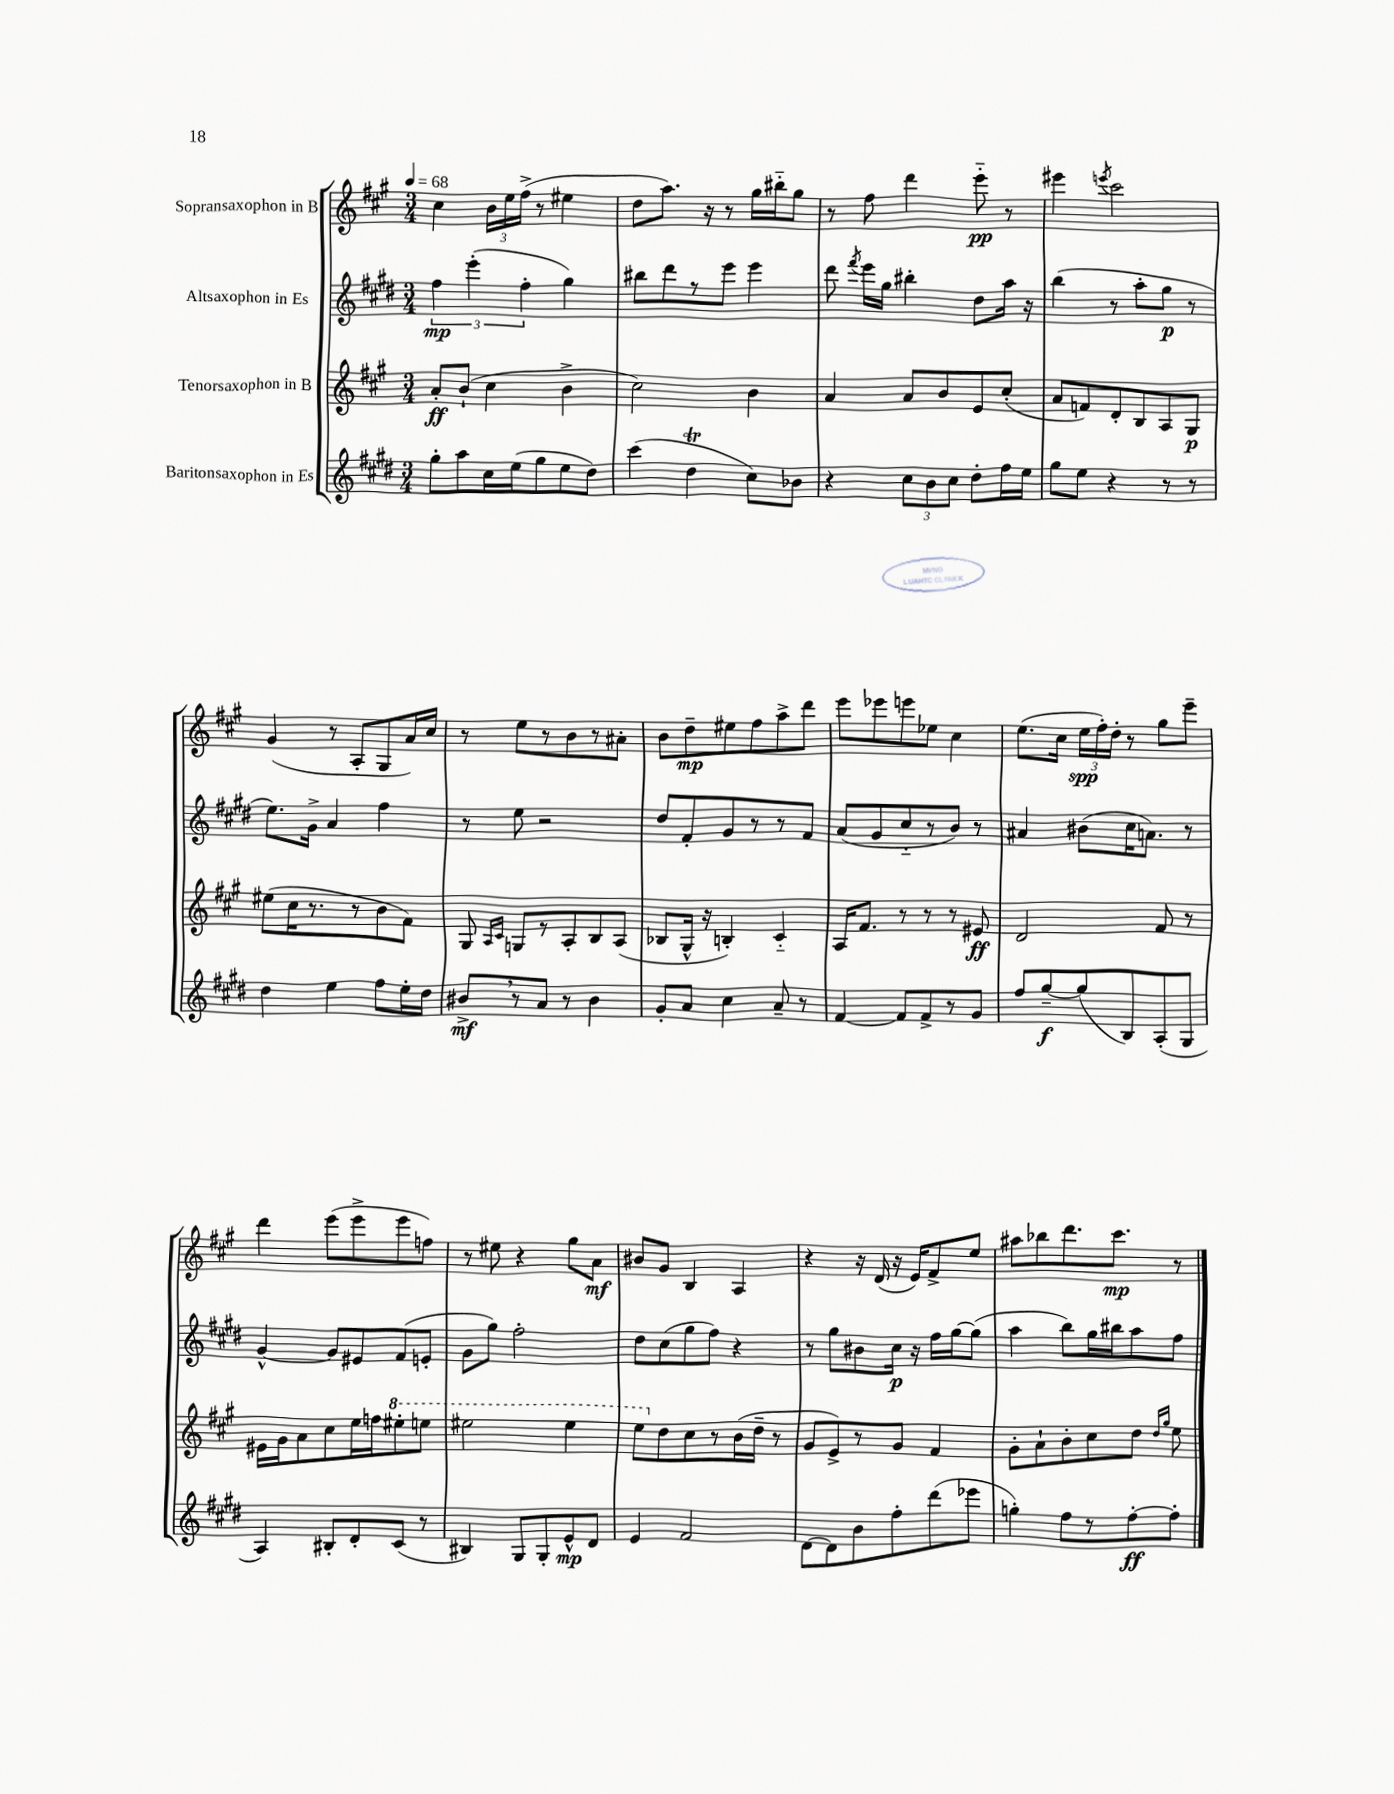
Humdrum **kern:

**kern	**kern	**kern	**kern
*staff4	*staff3	*staff2	*staff1
*clefG2	*clefG2	*clefG2	*clefG2
*k[f#c#g#d#]	*k[f#c#g#]	*k[f#c#g#d#]	*k[f#c#g#]
*M3/4	*M3/4	*M3/4	*M3/4
*MM68	*MM68	*MM68	*MM68
8gg#'	8a'	6ff#	4cc#
8aa	(8b`	.	.
.	.	(6eee'	.
16cc#	4cc#	.	24b
.	.	.	24ee
(16ee	.	.	.
.	.	6ff#'	(24ff#^
8gg#	.	.	8r
8ee	4b^	4gg#)	4ee#
8dd#)	.	.	.
=	=	=	=
(4ccc#	2cc#)	8bb#	8dd
.	.	8ddd#	8.aa)
4dd#	.	8r	.
.	.	.	16r
.	.	8eee	8r
8cc#)	4b	4eee	16gg#
.	.	.	16bb#'~
8b-	.	.	8gg#
=	=	=	=
4r	4a	8ddd#	8r
.	.	8qfff#	.
.	.	16eee	8ff#
.	.	16gg#	.
12cc#	8a	4bb#'	4ddd
12b	.	.	.
.	8b	.	.
12cc#	.	.	.
8dd#'	8e	8dd#	8eee'~
16ff#	(8cc#'	16aa	8r
16ee	.	16r	.
=	=	=	=
8gg#	8a	(4bb	4eee#
8ee	8f)	.	.
.	.	.	8qeee
4r	8d'	8r	2ccc#
.	8B	8aa'	.
8r	8A	8gg#	.
8r	8G#	8r	.
=	=	=	=
4dd#	(8ee#	8.ee)	(4g#
.	16cc#	.	.
.	8.r	16g#^	.
4ee	.	4a	8r
.	8r	.	8A'
8ff#	8b	4ff#	8G#
16ee'	8f#)	.	16a)
16dd#	.	.	16cc#
=	=	=	=
8b#^	8G#	8r	8r
.	16qqA	.	.
.	16qqc#	.	.
8r	8G	8ee	8ee
8a	8r	2r	8r
8r	8A'	.	8b
4b#	8B	.	8r
.	(8A	.	8a#'
=	=	=	=
8g#'	8B-	8dd#	8b
8a	16G#^^	8f#'	8dd~
.	16r	.	.
4cc#	4B')	8g#	8ee#
.	.	8r	8ff#
8a~	4c#'~	8r	8aa^
8r	.	8f#	8ddd
=	=	=	=
[4f#	16A	(8a	8eee
.	8.f#	.	.
.	.	8g#	8eee-
8f#]	8r	8cc#'~	8eee
8f#^	8r	8r	8ee-
8r	8r	8b)	4cc#
8g#	8e#	8r	.
=	=	=	=
8ff#	2d	4a#	(8.ee
[8gg#~	.	.	.
.	.	.	16cc#
(8gg#]	.	(8b#	24ee
.	.	.	24ff#')
.	.	.	24dd'
8B)	.	16cc#	8r
.	.	8.a)	.
(8A'	8f#	.	8gg#
8G#	8r	8r	8eee~
=	=	=	=
4A)	16e#	[4g#^^	4ddd
.	16g#	.	.
.	8a	.	.
8B#'	8cc#	8g#]	(8eee
8d#'	16ee	8e#	8eee^
.	16ff	.	.
(8c#	8eee#'	(8f#	8eee
8r	8eee	8e'	8ff)
=	=	=	=
4B#)	2eee#	8g#	8r
.	.	8gg#)	8ee#
8G#	.	2ff#'	4r
8G#'	.	.	.
8e^^	4eee#	.	8gg#
8d#	.	.	8a
=	=	=	=
4e	8eee	8dd#	8b#
.	8dd	(8cc#	8g#
2f#	8cc#	8gg#	4B
.	8r	8ff#)	.
.	(16b	4r	4A
.	16dd~	.	.
.	8r	.	.
=	=	=	=
[8d#	8g#	8r	4r
8d#]	8e^)	8gg#	.
8b	8r	8b#	16r
.	.	.	(16d
8ff#'	8g#	16cc#	16r
.	.	16r	16e)
(8ddd#	4f#	16ff#	8f#^
.	.	[16gg#	.
8eee-	.	(8gg#]	8ee
=	=	=	=
4gg')	8g#'	4aa	8aa#
.	8a`	.	8bb-
8ff#	8b'	8bb)	8.ddd
8r	8cc#	16gg#	.
.	.	16bb#	8.ccc#
[8ff#'	8dd	8aa	.
.	16qqdd	.	.
.	16qqgg#	.	.
8ff#']	8ee	8ff#	8r
==	==	==	==
*-	*-	*-	*-
